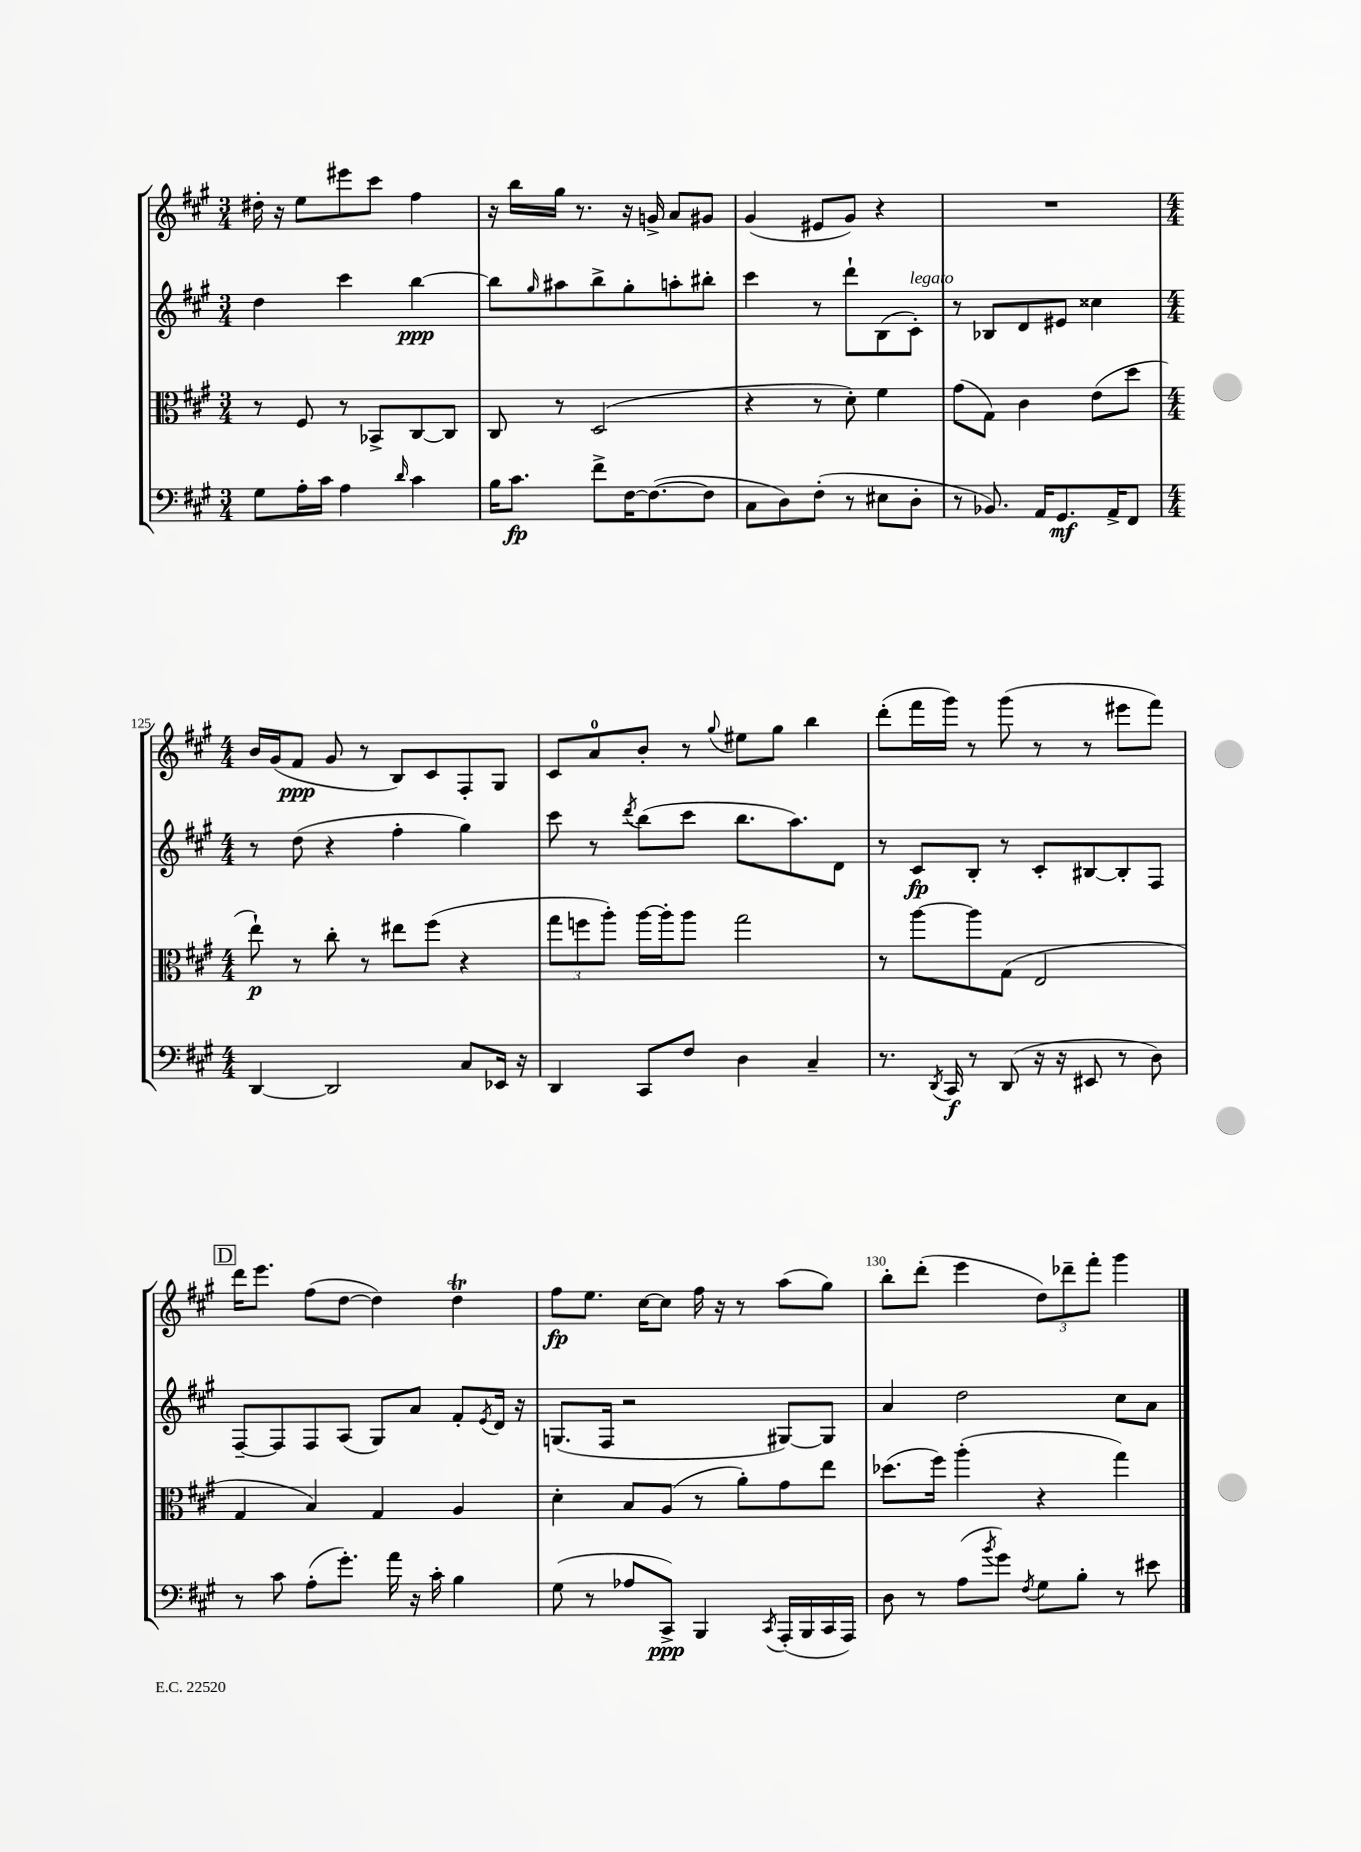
<<
\new StaffGroup <<
\new Staff = "s0" {
    \clef treble \key a \major \numericTimeSignature \time 3/4
    dis''16-. r16 e''8 eis'''8 cis'''8 fis''4 |
    r16 b''16 gis''16 r8. r16 g'16-> a'8 gis'8 |
    gis'4( eis'8 gis'8) r4 |
    R2. |
    \numericTimeSignature \time 4/4 b'16 gis'16( fis'8\ppp gis'8 r8 b8) cis'8 fis8-. gis8 |
    cis'8 a'8-0 b'8-. r8 \appoggiatura { gis''8 } eis''8 gis''8 b''4 |
    d'''8-.( fis'''16 gis'''16) r8 gis'''8( r8 r8 eis'''8 fis'''8) |
    \mark \markup { \box "D" } d'''16 e'''8. fis''8( d''8~ d''4) d''4\trill |
    fis''8\fp e''8. cis''16~ cis''8 fis''16 r16 r8 a''8( gis''8) |
    b''8-. d'''8-.( e'''4 \tuplet 3/2 { d''8) des'''8-- fis'''8-. } gis'''4 \bar "|." |
}
\new Staff = "s1" {
    \clef treble \key a \major \numericTimeSignature \time 3/4
    d''4 cis'''4 b''4~\ppp |
    b''8 \grace { gis''16 } ais''8 b''8-> gis''8-. a''8-. bis''8-. |
    cis'''4 r8 d'''8-! b8( cis'8-.^\markup { \italic "legato" }) |
    r8 bes8 d'8 eis'8 cisis''4 |
    \numericTimeSignature \time 4/4 r8 d''8( r4 fis''4-. gis''4) |
    cis'''8 r8 \acciaccatura { d'''8 } b''8( cis'''8 b''8. a''8.) d'8 |
    r8 cis'8\fp b8-. r8 cis'8-. bis8~ bis8-. fis8 |
    \mark \markup { \box "D" } fis8~-- fis8 fis8 a8( gis8) a'8 fis'8-. \acciaccatura { e'8 } d'16 r16 |
    g8.( fis16 r2 gis8~) gis8 |
    a'4 d''2 cis''8 a'8 \bar "|." |
}
\new Staff = "s2" {
    \clef alto \key a \major \numericTimeSignature \time 3/4
    r8 fis8 r8 bes,8-> cis8~ cis8 |
    cis8 r8 d2( |
    r4 r8 d'8-.) fis'4 |
    gis'8( gis8) cis'4 e'8( d''8 |
    \numericTimeSignature \time 4/4 e''8-!\p) r8 cis''8-. r8 eis''8 fis''8( r4 |
    \tuplet 3/2 { gis''8 f''8 a''8-.) } a''16~ a''16-. a''8 gis''2 |
    r8 a''8~ a''8 gis8( e2 |
    \mark \markup { \box "D" } gis4 b4) gis4 a4 |
    d'4-. b8 a8( r8 a'8-.) gis'8 e''8 |
    des''8.( fis''16) a''4-.( r4 gis''4) \bar "|." |
}
\new Staff = "s3" {
    \clef bass \key a \major \numericTimeSignature \time 3/4
    gis8 a16-. cis'16 a4 \grace { d'16 } cis'4 |
    b16 cis'8.\fp fis'8-> fis16~ fis8.~( fis8 |
    cis8 d8) fis8-.( r8 eis8 d8-. |
    r8 bes,8.) a,16 gis,8.\mf a,16-> fis,8 |
    \numericTimeSignature \time 4/4 d,4~ d,2 cis8 ees,16 r16 |
    d,4 cis,8 fis8 d4 cis4-- |
    r8. \acciaccatura { d,8 } cis,16\f r8 d,8( r16 r16 eis,8 r8 d8) |
    \mark \markup { \box "D" } r8 cis'8 a8-.( gis'8.-.) a'16 r16 cis'16-. b4 |
    gis8( r8 aes8 cis,8->\ppp) b,,4 \acciaccatura { cis,8 } a,,16-.( b,,16 cis,16 a,,16) |
    d8 r8 a8( \acciaccatura { b'8 } gis'8) \acciaccatura { fis8 } gis8 b8-. r8 eis'8 \bar "|." |
}
>>
>>
\layout { \context { \Score currentBarNumber = #121 \override BarNumber.break-visibility = ##(#f #t #t) barNumberVisibility = #(every-nth-bar-number-visible 5) } }
